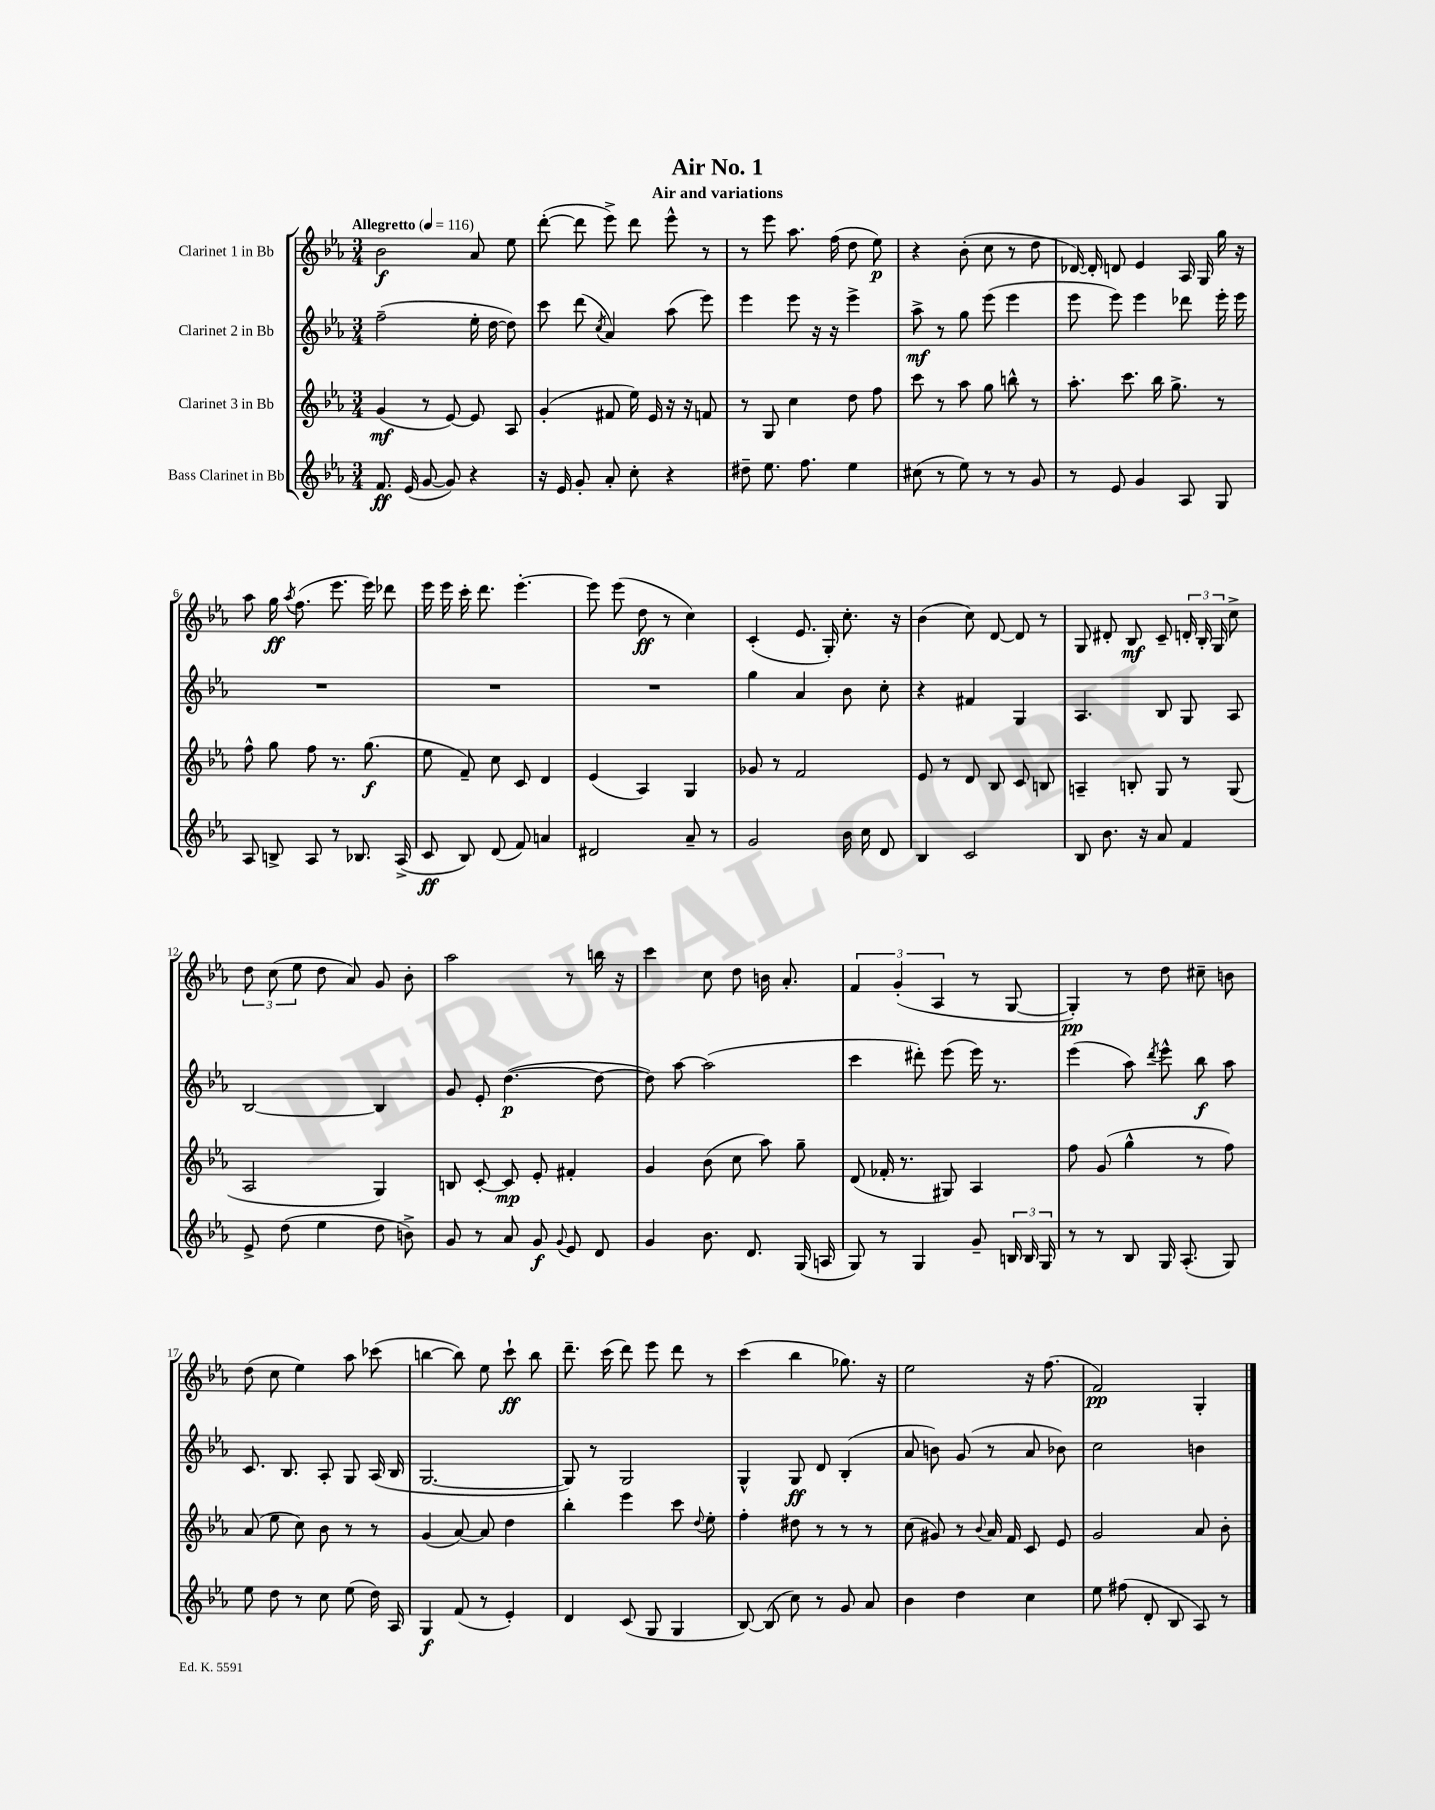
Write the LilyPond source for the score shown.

\header { title = "Air No. 1" subtitle = "Air and variations" }
<<
\new StaffGroup <<
\new Staff = "s0" \with { instrumentName = "Clarinet 1 in Bb" } {
    \clef treble \key ees \major \numericTimeSignature \time 3/4 \tempo "Allegretto" 4 = 116
    \autoBeamOff bes'2\f aes'8 ees''8 |
    d'''8~-.( d'''8 ees'''8->) d'''8 ees'''8-^ r8 |
    r8 ees'''8 aes''8. f''16( d''8 ees''8\p) |
    r4 bes'8-.( c''8 r8 d''8 |
    des'16~) des'16-. d'8 ees'4 aes16 g16 g''16 r16 |
    aes''8 g''16\ff \acciaccatura { aes''8 } f''8.( ees'''8. ees'''16) des'''8 |
    ees'''16 ees'''16 c'''16-. d'''8. ees'''4.~-. |
    ees'''8 ees'''8( d''8\ff r8 c''4) |
    c'4-.( ees'8. g16-.) c''8.-. r16 |
    bes'4( c''8) d'8~ d'8 r8 |
    g8 dis'8-. bes8\mf c'8-- \tuplet 3/2 { d'16-. bes16-. g16 } c''8-> |
    \tuplet 3/2 { d''8 c''8( ees''8 } d''8 aes'8) g'8 bes'8-. |
    aes''2 r8 b''16 r16 |
    c'''4 c''8 d''8 b'16 aes'8.-. |
    \tuplet 3/2 { f'4 g'4-.( aes4 } r8 g8~ |
    g4-.\pp) r8 d''8 cis''8-- b'8 |
    d''8( c''8 ees''4) aes''8 ces'''8( |
    b''4~ b''8) ees''8 c'''8-!\ff b''8 |
    d'''8.-- c'''16( d'''8) ees'''8 d'''8 r8 |
    c'''4( bes''4 ges''8.) r16 |
    ees''2 r16 f''8.( |
    f'2\pp) g4-. \bar "|." |
}
\new Staff = "s1" \with { instrumentName = "Clarinet 2 in Bb" } {
    \clef treble \key ees \major \numericTimeSignature \time 3/4
    \autoBeamOff f''2--( ees''16-. d''16~ d''8) |
    c'''8 d'''8( \acciaccatura { c''8 } aes'4) aes''8( ees'''8) |
    ees'''4 ees'''8 r16 r16 ees'''4-> |
    aes''8->\mf r8 g''8 ees'''8( ees'''4 |
    ees'''8 ees'''8) ees'''4 des'''8 ees'''16-. ees'''16 |
    R2. |
    R2. |
    R2. |
    g''4 aes'4 bes'8 c''8-. |
    r4 fis'4 g4 |
    aes4. bes8 g8 aes8 |
    bes2~ bes4 |
    g'8 ees'8-. d''4.~\p( d''8~ |
    d''8) aes''8~ aes''2( |
    c'''4 dis'''8-.) ees'''8( ees'''16) r8. |
    ees'''4( aes''8) \acciaccatura { d'''8 } ees'''8-^ bes''8\f aes''8 |
    c'8. bes8. aes8-. g8 aes16( bes16 |
    g2.~ |
    g8) r8 g2 |
    g4-^ g8\ff d'8 bes4-.( |
    aes'8 b'8) g'8( r8 aes'8 bes'8) |
    c''2 b'4 \bar "|." |
}
\new Staff = "s2" \with { instrumentName = "Clarinet 3 in Bb" } {
    \clef treble \key ees \major \numericTimeSignature \time 3/4
    \autoBeamOff g'4\mf( r8 ees'8~) ees'8 aes8 |
    g'4-.( fis'8 ees''16) ees'16 r16 r16 f'8 |
    r8 g8 c''4 d''8 f''8 |
    c'''8 r8 aes''8 g''8 b''8-^ r8 |
    aes''8.-. c'''8. bes''16 g''8.-> r8 |
    f''8-^ g''8 f''8 r8. g''8.\f( |
    ees''8 f'8--) c''8 c'8 d'4 |
    ees'4( aes4) g4 |
    ges'8 r8 f'2 |
    ees'8 r8 d'8 bes8 c'8 b8 |
    a4-- b8-. g8 r8 g8( |
    aes2 g4) |
    b8 c'8~-. c'8\mp ees'8-. fis'4-. |
    g'4 bes'8( c''8 aes''8) g''8-- |
    d'8( fes'16-. r8. gis8) aes4 |
    f''8 g'8( g''4-^ r8 f''8) |
    aes'8( ees''8 c''8) bes'8 r8 r8 |
    g'4( aes'8~) aes'8 d''4 |
    bes''4-. ees'''4 c'''8 \appoggiatura { d''8 } ees''8-. |
    f''4-. dis''8 r8 r8 r8 |
    c''8( gis'8) r8 \appoggiatura { bes'8 } aes'16 f'16 c'8 ees'8 |
    g'2 aes'8 bes'8-. \bar "|." |
}
\new Staff = "s3" \with { instrumentName = "Bass Clarinet in Bb" } {
    \clef treble \key ees \major \numericTimeSignature \time 3/4
    \autoBeamOff f'8.\ff ees'16( g'8~ g'8) r4 |
    r16 ees'16 g'8-. aes'8-. c''8-. r4 |
    dis''8-- ees''8. f''8. ees''4 |
    cis''8( r8 ees''8) r8 r8 g'8 |
    r8 ees'8 g'4 aes8 g8 |
    aes8 b8-> aes8 r8 bes8. aes16->( |
    c'8\ff bes8) d'8( f'8) a'4 |
    dis'2 aes'8-- r8 |
    g'2 bes'16 c''16 d'8 |
    bes4 c'2 |
    bes8 bes'8. r16 aes'8 f'4 |
    ees'8-> d''8( ees''4 d''8 b'8->) |
    g'8 r8 aes'8 g'8\f \appoggiatura { g'8 } ees'8 d'8 |
    g'4 bes'8. d'8. g16( a16 |
    g8) r8 g4 g'8-- \tuplet 3/2 { b16 b16 g16 } |
    r8 r8 bes8 g16 aes8.-.( g8) |
    ees''8 d''8 r8 c''8 ees''8( d''16) aes16 |
    g4\f f'8( r8 ees'4-.) |
    d'4 c'8( g8 g4 |
    bes8~) bes8( c''8) r8 g'8 aes'8 |
    bes'4 d''4 c''4 |
    ees''8 fis''8( d'8-. bes8 aes8) r8 \bar "|." |
}
>>
>>
